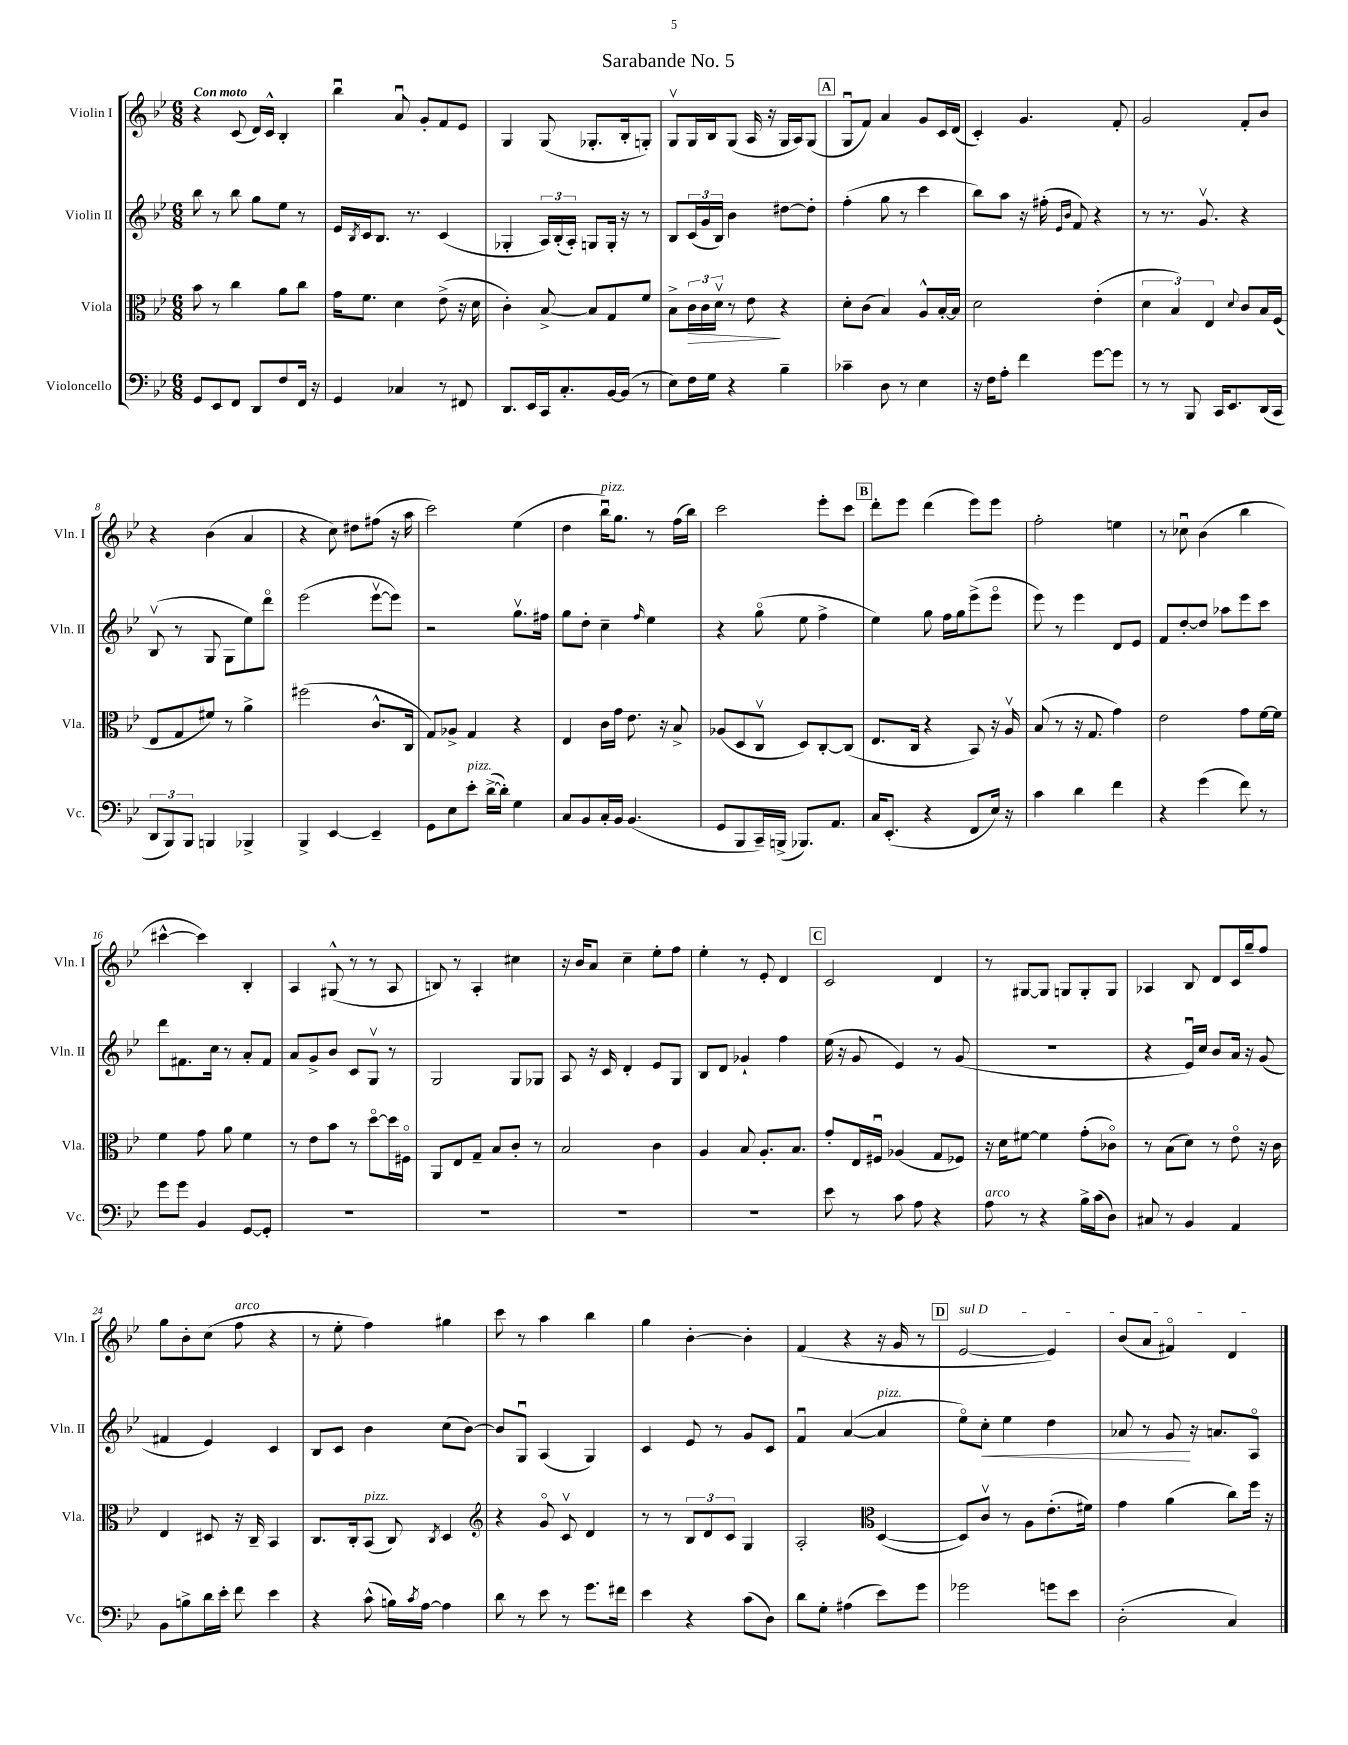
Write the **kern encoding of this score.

**kern	**kern	**kern	**kern
*staff4	*staff3	*staff2	*staff1
*clefF4	*clefC3	*clefG2	*clefG2
*k[b-e-]	*k[b-e-]	*k[b-e-]	*k[b-e-]
*M6/8	*M6/8	*M6/8	*M6/8
8GG	8b-	8bb-	4r
8EE-	8r	8r	.
8FF	4cc	8bb-	(8c
8DD	.	8gg	16d)
.	.	.	16c^^
8F	8a	8ee-	4B-'
16FF	8cc	8r	.
16r	.	.	.
=	=	=	=
4GG	16g	16e-	4bb-u
.	.	8qB-	.
.	8.f	16c	.
.	.	8.B-	.
4C-	4d	.	8au
.	.	8.r	.
.	.	.	8g'
8r	(8e-^	(4c	8f
8FF#	16r	.	8e-
.	16d	.	.
=	=	=	=
8.DD	4c')	4G-'	4G
16EE-	.	.	.
16CC	[8B-^	24A)	(8G
.	.	(24B-'	.
8.C'	.	.	.
.	.	24A')	.
.	8B-]	8G	8.G-'
[16BB-	8G	16G'	.
(16BB-]	.	16r	16B-'
8r	8f	8r	8G')
=	=	=	=
8E-)	8B-^	8B-	8Gv
16F	24c	(24c	16G
.	24c	24g	.
16G	.	.	16B-
.	24dv	24B-)	.
4r	8r	4b-	(8G
.	8e-	.	16A
.	.	.	16r
4B-~	4r	[8dd#	16G
.	.	.	16A)
.	.	8dd#']	(8G
=	=	=	=
4c-~	8d'	(4ff'	8Gu
.	(8c	.	8f)
8D	4B-)	8gg	4a
8r	.	8r	.
4E-	8A^^	4ccc	8g
.	[16B-'	.	16c
.	16B-]	.	(16d
=	=	=	=
16r	2d	8bb-)	4c')
16F	.	.	.
8A'	.	8aa	.
4f	.	16r	4.g
.	.	(16ff#'	.
.	.	16qqe-	.
.	.	16qqb-	.
.	.	8f)	.
[8g	(4e-'	4r	.
8g]	.	.	8f'
=	=	=	=
8r	6d	8r	2g
8r	.	8.r	.
.	6B-)	.	.
8BBB-	.	.	.
.	.	8.gv	.
.	6E-	.	.
16CC	.	.	.
8.EE-	.	.	.
.	8qqd	.	.
.	8c	4r	8f'
(16DD	16B-	.	8b-
16CC	(16F	.	.
=	=	=	=
12DD	8E-	(8B-v	4r
12BBB-)	.	.	.
.	8G	8r	.
12BBB-	.	.	.
4BBB	8f#)	8G	(4b-
.	8r	8G	.
4BBB-^	4a^	8ee-)	4a
.	.	8dddo	.
=	=	=	=
4BBB-^	(2ff#	(2eee-	4r
[4EE-	.	.	8cc)
.	.	.	8dd#
4EE-~]	8.c^^	[8eee-v	(8ff#
.	.	8eee-])	16r
.	16C	.	16aa
=	=	=	=
8GG	8G)	2r	2ccc)
8E-	8A-^	.	.
8e-'	4G	.	.
([16d^	.	.	.
16d'])	.	.	.
4G	4r	8.ggv	(4ee-
.	.	16ff#	.
=	=	=	=
8C	4E-	8gg	4dd
8BB-	.	8dd'	.
16C'	16c	4cc~	16bb-u)
16BB-	16g	.	8.gg
(4.BB-	8.e-	.	.
.	.	16qqff	.
.	.	4ee-	8r
.	16r	.	.
.	8B-^	.	(16ff
.	.	.	16bb-)
=	=	=	=
8GG	(8A-	4r	2ccc
8BBB-	8D	.	.
16CC~)	8Cv	(8ggo	.
(16BBB^	.	.	.
8.BBB-)	8D)	8ee-	.
.	[8C'	4ff^	8eee-'
8.AA	.	.	.
.	(8C]	.	8ccc
=	=	=	=
16C	8.E-	4ee-)	8ddd'
(8.EE-'	.	.	.
.	.	.	8eee-
.	16C	.	.
4r	4r	8gg	(4ddd
.	.	16ff	.
.	.	16gg	.
8FF	8BB-)	(8eee-^	8eee-)
16E-)	16r	8eee-o	8eee-
16r	16Av	.	.
=	=	=	=
4c	(8B-	8eee-)	2ff'
.	8r	8r	.
4d	16r	4eee-	.
.	8.G	.	.
4f	4g)	8d	4ee
.	.	8e-	.
=	=	=	=
4r	2e-	8f	8r
.	.	[8dd'	8cc-u
(4g	.	8dd]	(4b-
.	.	8aa-	.
8f)	8g	8eee-	4bb-
8r	[16f	8ccc	.
.	16f]	.	.
=	=	=	=
8g	4f	8ddd	[4ccc#^^
8g	.	8.f#	.
4BB-	8g	.	4ccc#])
.	.	16cc	.
.	8a	8r	.
[8GG	4f	8a'	4B-'
8GG']	.	8f#	.
=	=	=	=
2.r	8r	8a	4A
.	8e-	8g^	.
.	8b-	8b-	(8G#^^
.	8r	8c	8r
.	[8ddo	8Gv	8r
.	16dd]	8r	8A
.	16F#o	.	.
=	=	=	=
2.r	8AA	2G	8B)
.	8E-	.	8r
.	8G~	.	4A'
.	8B-	.	.
.	8c'	8G	4cc#
.	8r	8G-	.
=	=	=	=
2.r	2B-	8A	16r
.	.	.	16b-
.	.	16r	8a
.	.	16c	.
.	.	4d'	4cc~
.	4c	8e-	8ee-'
.	.	8G	8ff
=	=	=	=
2.r	4A	8B-	4ee-'
.	.	8d	.
.	8B-	4g-`	8r
.	8.A'	.	8e-'
.	.	4ff	4d
.	8.B-	.	.
=	=	=	=
8e-	8g'	(16ee-	2c
.	.	16r	.
8r	16E-	8g	.
.	16F#u	.	.
8c	(4A-	4e-)	.
8A	.	.	.
4r	8G	8r	4d
.	8F-)	(8g	.
=	=	=	=
8A	16r	2.r	8r
.	16d	.	.
8r	[8f#	.	[8G#
4r	4f#]	.	8G#]
.	.	.	8G
16B-^	(8g'	.	8G'
(16c	.	.	.
8D)	8c-o)	.	8G
=	=	=	=
8C#	8r	4r	4A-
8r	(8B-	.	.
4BB-	8d)	16e-u)	8B-
.	.	16cc	.
.	8r	8b-	8d
4AA	8e-o	16a	16c
.	.	16r	16gg~
.	16r	(8g	8ff
.	16c	.	.
=	=	=	=
8BB-	4E-	4f#	8gg
8B^	.	.	8b-'
16d	8D#	4e-)	(8cc
16e-'	.	.	.
8f	16r	.	8ff
.	16C~	.	.
4e-	4BB-	4c	4r
=	=	=	=
4r	8.C	8B-	8r
.	.	8c	8ee-'
.	16C'	.	.
(8c^^	(8BB-	4b-	4ff)
16B)	8C)	.	.
8qc	.	.	.
[16A	.	.	.
.	8qC	.	.
4A]	4D	(8cc	4gg#
.	.	[8b-)	.
=	=	=	=
*	*clefG2	*	*
8d	4r	8b-]	8ccc
8r	.	8Gu	8r
8e-	8go	(4A	4aa
8r	8cv	.	.
8.g	4d	4G)	4bb-
16f#	.	.	.
=	=	=	=
4e-	8r	4c	4gg
.	8r	.	.
4r	12B-	8e-	[4b-'
.	12d	.	.
.	.	8r	.
.	12c	.	.
(8c	4G	8g	4b-']
8D)	.	8c	.
=	=	=	=
8d	2A'	4fu	(4f
8G'	.	.	.
(4A#	.	([4a	4r
*	*clefC3	*	*
8e-)	([4D	4a]	16r
.	.	.	16g
8g	.	.	8r
=	=	=	=
2g-	8D])	8ee-o)	[2e-
.	8cv	8cc'	.
.	8r	4ee-	.
.	8A	.	.
8g	(8.e-'	4dd	4e-])
8e-	.	.	.
.	16f#)	.	.
=	=	=	=
(2D'	4g	8a-	(8b-
.	.	8r	8a
.	(4a	8g	4f#o)
.	.	16r	.
.	.	8.a	.
4C)	8cc)	.	4d
.	16ff	8Ao	.
.	16r	.	.
==	==	==	==
*-	*-	*-	*-
